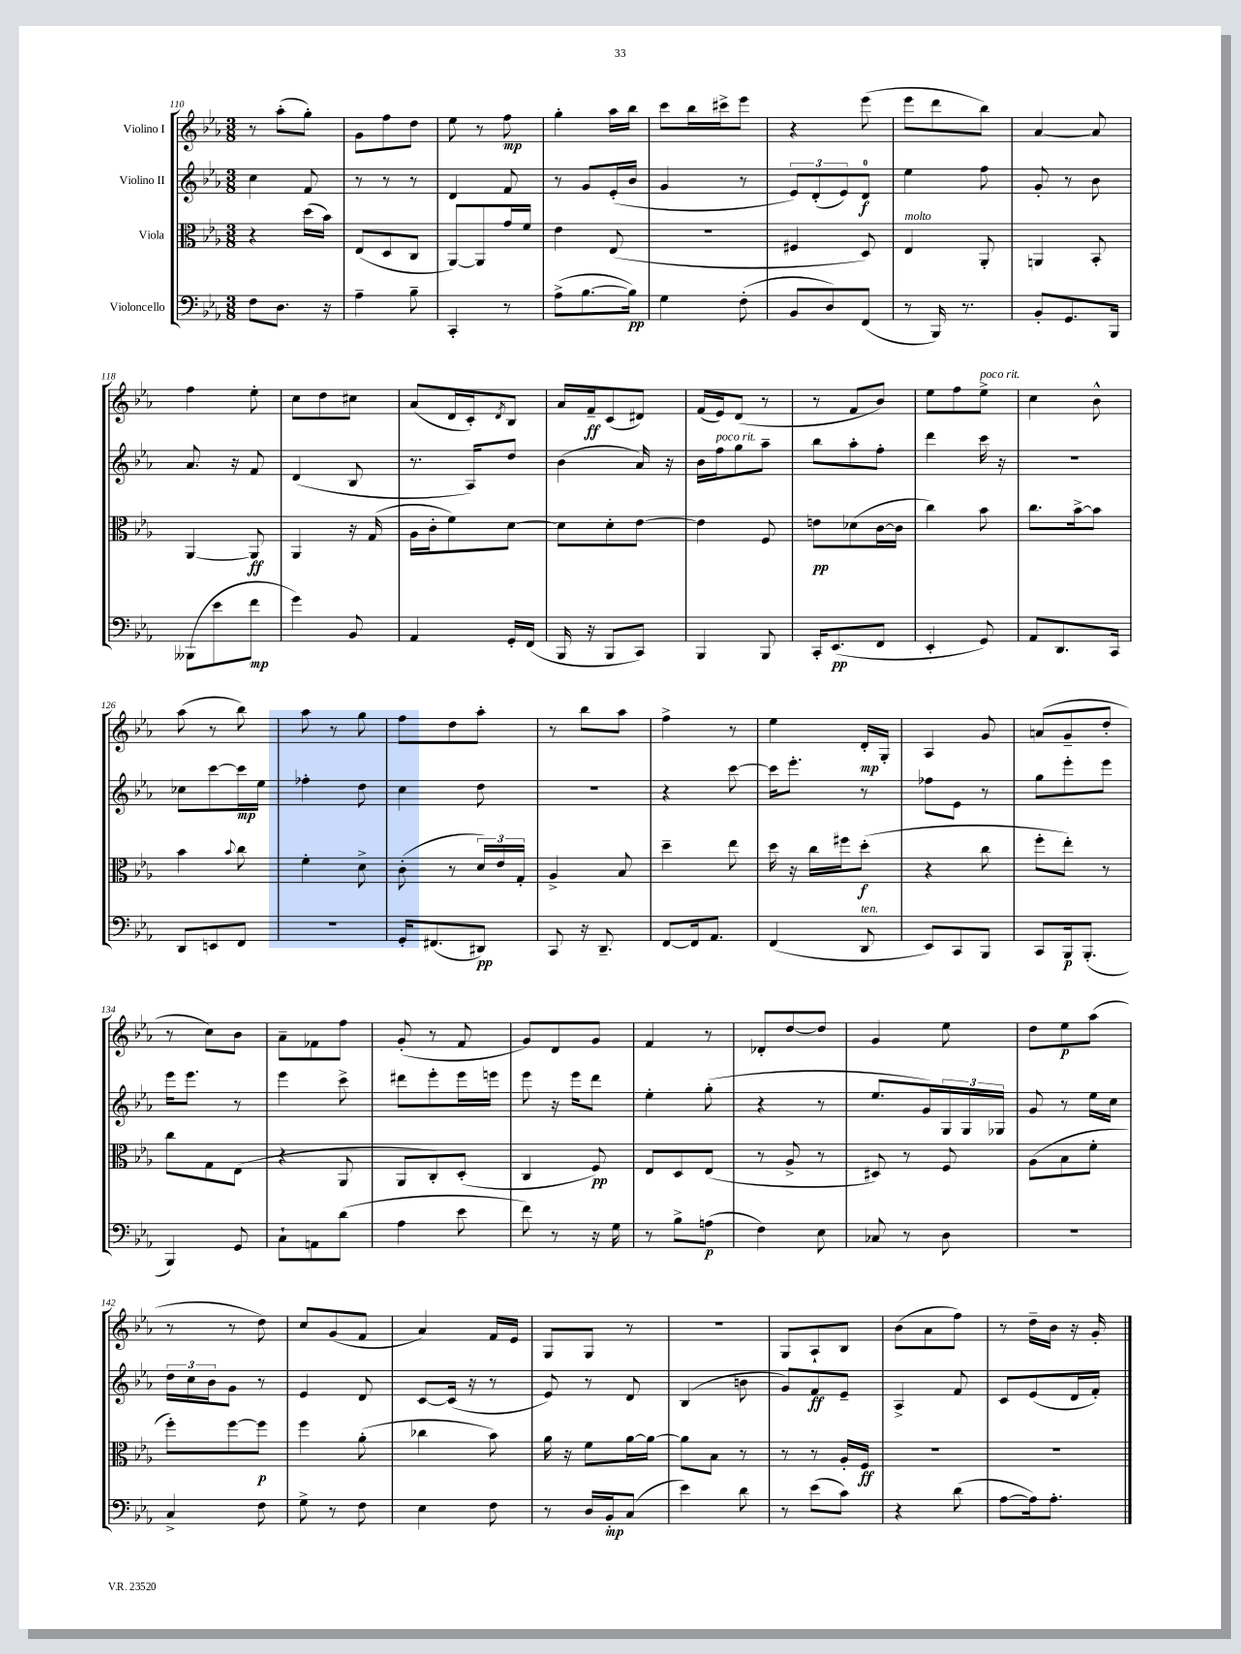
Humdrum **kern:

**kern	**dynam	**kern	**dynam	**kern	**dynam	**kern	**dynam
*part4	*part4	*part3	*part3	*part2	*part2	*part1	*part1
*staff4	*staff4	*staff3	*staff3	*staff2	*staff2	*staff1	*staff1
*I"Violoncello	*	*I"Viola	*	*I"Violino II	*	*I"Violino I	*
*clefF4	*	*clefC3	*	*clefG2	*	*clefG2	*
*k[b-e-a-]	*	*k[b-e-a-]	*	*k[b-e-a-]	*	*k[b-e-a-]	*
*M3/8	*	*M3/8	*	*M3/8	*	*M3/8	*
=110	=110	=110	=110	=110	=110	=110	=110
8F\L	.	4r	.	4cc\	.	8r	.
8.D\J	.	.	.	.	.	(8aa-'\L	.
.	.	(16dd\LL	.	8f/	.	8gg'\J)	.
16r	.	16b-\JJ)	.	.	.	.	.
=111	=111	=111	=111	=111	=111	=111	=111
4A-~\	.	(8E-/L	.	8r	.	8g\L	.
.	.	8D/	.	8r	.	8ff\	.
8B-~\	.	8C/J	.	8r	.	8dd\J	.
=112	=112	=112	=112	=112	=112	=112	=112
4CC'/	.	[8AA-/L)	.	4d/	.	8ee-\	.
.	.	8AA-/]	.	.	.	8r	.
8r	.	16g/L	.	8f/	.	8ff\	mp
.	.	16f/JJ	.	.	.	.	.
=113	=113	=113	=113	=113	=113	=113	=113
(8A-^\L	.	4e-\	.	8r	.	4gg'\	.
[8.B-\	.	.	.	8g/L	.	.	.
.	.	(8E-/	.	(16e-'/L	.	16aa-\LL	.
16B-\Jk])	pp	.	.	16b-/JJ	.	16bb-\JJ	.
=114	=114	=114	=114	=114	=114	=114	=114
4G\	.	4.r	.	4g/	.	8ccc\L	.
.	.	.	.	.	.	16bb-\L	.
.	.	.	.	.	.	16ccc#X^\J	.
(8F'\	.	.	.	8r	.	8eee-\J	.
=115	=115	=115	=115	=115	=115	=115	=115
8BB-/L	.	4F#X/	.	12e-/L)	.	4r	.
.	.	.	.	(12d'/	.	.	.
8D/)	.	.	.	.	.	.	.
.	.	.	.	12e-/)	.	.	.
(8FF/J	.	8D/)	.	8d/J	f	(8eee-\	.
=116	=116	=116	=116	=116	=116	=116	=116
!	!	!LO:TX:a:i:t=molto	!	!	!	!	!
8r	.	4E-/	.	4ee-\	.	8eee-\L	.
16BBB-/)	.	.	.	.	.	8ddd\	.
8.r	.	.	.	.	.	.	.
.	.	8AA-'/	.	8ff\	.	8bb-\J)	.
=117	=117	=117	=117	=117	=117	=117	=117
8BB-'/L	.	4AAn/	.	8g'/	.	[4a-/	.
8.GG/	.	.	.	8r	.	.	.
.	.	8BB-'/	.	8b-\	.	8a-/]	.
16BBB-/Jk	.	.	.	.	.	.	.
!!LO:LB:g=z
=118	=118	=118	=118	=118	=118	=118	=118
(8BBB--X\L	.	[4AA-/	.	8.a-/	.	4ff\	.
8e-\	.	.	.	.	.	.	.
.	.	.	.	16r	.	.	.
8f\J	mp	8AA-/]	ff	8f/	.	8ee-'\	.
=119	=119	=119	=119	=119	=119	=119	=119
4g\)	.	4AA-/	.	(4d/	.	8cc\L	.
.	.	.	.	.	.	8dd\	.
8BB-/	.	16r	.	8B-/	.	8cc#X\J	.
.	.	(16G/	.	.	.	.	.
=120	=120	=120	=120	=120	=120	=120	=120
4AA-/	.	16A-\LL	.	8.r	.	(8a-/L	.
.	.	16c'\J	.	.	.	.	.
.	.	8f\)	.	.	.	16d/L	.
.	.	.	.	16A-/KL)	.	16c'/J)	.
.	.	.	.	.	.	8qd/	.
16GG'/LL	.	[8d\J	.	8dd/J	.	8B-/J	.
(16FF/JJ	.	.	.	.	.	.	.
=121	=121	=121	=121	=121	=121	=121	=121
16BBB-/	.	8d\L]	.	(4b-\	.	16a-/LL	.
16r	.	.	.	.	.	16f~/J	ff
8BBB-/L	.	8d'\	.	.	.	(8c/	.
8CC/J)	.	[8e-\J	.	16a-/)	.	8d#X/J)	.
.	.	.	.	16r	.	.	.
=122	=122	=122	=122	=122	=122	=122	=122
4BBB-/	.	4e-\]	.	16b-\LL	.	(16f/LL	.
!	!	!	!	!LO:TX:a:i:t=poco rit.	!	!	!
.	.	.	.	16ff\J	.	16e-/J)	.
.	.	.	.	8gg\	.	(8d/J	.
8BBB-/	.	8F/	.	8aa-~\J	.	8r	.
=123	=123	=123	=123	=123	=123	=123	=123
16CC'/KL	.	8en\L	pp	8bb-\L	.	8r	.
(8.EE-/	pp	.	.	.	.	.	.
.	.	(8d-X\	.	8aa-'\	.	8f/L	.
8FF/J	.	[16c\L	.	8ff'\J	.	8b-/J)	.
.	.	16c\JJ]	.	.	.	.	.
=124	=124	=124	=124	=124	=124	=124	=124
4EE-'/	.	4cc\)	.	4ddd\	.	8ee-\L	.
.	.	.	.	.	.	8ff\	.
!	!	!	!	!	!	!LO:TX:a:i:t=poco rit.	!
8GG/)	.	8b-\	.	16ccc\	.	8ee-^\J	.
.	.	.	.	16r	.	.	.
=125	=125	=125	=125	=125	=125	=125	=125
8AA-/L	.	8.cc\L	.	4.r	.	4cc\	.
8.DD/	.	.	.	.	.	.	.
.	.	[16b-^\k	.	.	.	.	.
.	.	8b-\J]	.	.	.	8b-^^\	.
16CC/Jk	.	.	.	.	.	.	.
!!LO:LB:g=z
=126	=126	=126	=126	=126	=126	=126	=126
8DD/L	.	4b-\	.	8cc-X\L	.	(8aa-\	.
8EEn/	.	.	.	[8ccc\	.	8r	.
.	.	8qqb-/	.	.	.	.	.
8FF/J	.	8cc\	.	16ccc\L]	mp	8bb-\)	.
.	.	.	.	16ee-\JJ	.	.	.
=127	=127	=127	=127	=127	=127	=127	=127
4.r	.	4f'\	.	4ff-X'\	.	8aa-\	.
.	.	.	.	.	.	8r	.
.	.	8d^\	.	8dd\	.	8gg\	.
=128	=128	=128	=128	=128	=128	=128	=128
16GG'/KL	.	(8c'\	.	4cc\	.	8ff\L	.
(8.FF#X/	.	.	.	.	.	.	.
.	.	8r	.	.	.	8dd\	.
8DD#X/J)	pp	24d/LL)	.	8dd\	.	8aa-'\J	.
.	.	24e-/	.	.	.	.	.
.	.	24G'/JJ	.	.	.	.	.
=129	=129	=129	=129	=129	=129	=129	=129
8CC/	.	4A-^/	.	4.r	.	8r	.
16r	.	.	.	.	.	8bb-\L	.
8.DD~/	.	.	.	.	.	.	.
.	.	8B-/	.	.	.	8aa-\J	.
=130	=130	=130	=130	=130	=130	=130	=130
[8FF/L	.	4dd~\	.	4r	.	4ff^\	.
16FF/k]	.	.	.	.	.	.	.
8.AA-/J	.	.	.	.	.	.	.
.	.	8ee-\	.	[8ccc\	.	8r	.
=131	=131	=131	=131	=131	=131	=131	=131
(4FF/	.	16dd\	.	16ccc\KL]	.	4ee-\	.
.	.	16r	.	8.eee-'\J	.	.	.
.	.	16cc\LL	.	.	.	.	.
.	.	16ff#X\J	.	.	.	.	.
!LO:TX:a:i:t=ten.	!	!	!	!	!	!	!
8DD/	.	(8dd'\J	f	8r	.	16d'/LL	mp
.	.	.	.	.	.	16G'/JJ	.
=132	=132	=132	=132	=132	=132	=132	=132
8EE-/L)	.	4r	.	8ff-X\L	.	4A-/	.
8CC/	.	.	.	8e-\J	.	.	.
8BBB-/J	.	8cc\	.	8r	.	8g/	.
=133	=133	=133	=133	=133	=133	=133	=133
8CC/L	.	8ff'\L	.	8gg\L	.	(8an/L	.
16BBB-/k	p	8ee-'\J)	.	8eee-'\	.	8g~/	.
(8.BBB-'/J	.	.	.	.	.	.	.
.	.	8r	.	8eee-\J	.	8dd'/J	.
!!LO:LB:g=z
=134	=134	=134	=134	=134	=134	=134	=134
4BBB-/)	.	8cc\L	.	16eee-\KL	.	8r	.
.	.	.	.	8.eee-\J	.	.	.
.	.	8G\	.	.	.	8cc\L)	.
8GG/	.	(8E-\J	.	8r	.	8b-\J	.
=135	=135	=135	=135	=135	=135	=135	=135
8C`\L	.	4r	.	4eee-\	.	8a-~\L	.
8AAn\	.	.	.	.	.	8f-X\	.
(8d\J	.	8AA-/	.	8ccc^\	.	8ff\J	.
=136	=136	=136	=136	=136	=136	=136	=136
4A-\	.	8AA-/L	.	8ddd#X\L	.	(8g'/	.
.	.	8C'/)	.	8eee-'\	.	8r	.
8e-\	.	(8D'/J	.	16eee-\L	.	8f/	.
.	.	.	.	16eeen\JJ	.	.	.
=137	=137	=137	=137	=137	=137	=137	=137
8f\)	.	4C/	.	8eee-\	.	8g/L)	.
8r	.	.	.	16r	.	8d/	.
.	.	.	.	16eee-\KL	.	.	.
16r	.	8F/)	pp	8ddd\J	.	8g/J	.
16G\	.	.	.	.	.	.	.
=138	=138	=138	=138	=138	=138	=138	=138
8r	.	8E-/L	.	4ee-'\	.	4f/	.
8B-^\L	.	8D/	.	.	.	.	.
(8An\J	p	(8E-/J	.	(8gg'\	.	8r	.
=139	=139	=139	=139	=139	=139	=139	=139
4F\)	.	8r	.	4r	.	8d-X'/L	.
.	.	8A-^/	.	.	.	[8dd/	.
8E-\	.	8r	.	8r	.	8dd/J]	.
=140	=140	=140	=140	=140	=140	=140	=140
8C-X/	.	8D#X/)	.	8.ee-/L	.	4g/	.
8r	.	8r	.	.	.	.	.
.	.	.	.	16g/L)	.	.	.
8D\	.	8F/	.	24G/	.	8ee-\	.
.	.	.	.	24G/	.	.	.
.	.	.	.	24G-X/JJ	.	.	.
=141	=141	=141	=141	=141	=141	=141	=141
4.r	.	(8A-\L	.	8g/	.	8dd\L	.
.	.	8B-\	.	8r	.	8ee-\	p
.	.	8f'\J	.	16ee-\LL	.	(8aa-\J	.
.	.	.	.	16cc\JJ	.	.	.
!!LO:LB:g=z
=142	=142	=142	=142	=142	=142	=142	=142
4C^/	.	8ff'\L)	.	24dd\LL	.	8r	.
.	.	.	.	24cc\	.	.	.
.	.	.	.	24b-\J	.	.	.
.	.	[8ff\	.	8g\J	.	8r	.
8F\	.	8ff\J]	p	8r	.	8dd\)	.
=143	=143	=143	=143	=143	=143	=143	=143
8G^\	.	4ff\	.	4e-/	.	8cc/L	.
8r	.	.	.	.	.	(8g/	.
8F\	.	(8a-'\	.	8d/	.	8f/J	.
=144	=144	=144	=144	=144	=144	=144	=144
4E-\	.	4cc-X\	.	[8c/L	.	4a-/)	.
.	.	.	.	(16c/Jk]	.	.	.
.	.	.	.	16r	.	.	.
8F\	.	8b-\)	.	8r	.	16f/LL	.
.	.	.	.	.	.	16e-/JJ	.
=145	=145	=145	=145	=145	=145	=145	=145
8r	.	16a-\	.	8e-/)	.	8G/L	.
.	.	16r	.	.	.	.	.
16D/LL	.	8f\L	.	8r	.	8G/J	.
16BB-'/J	mp	.	.	.	.	.	.
(8C/J	.	[16a-\L	.	8d/	.	8r	.
.	.	16a-\JJ_	.	.	.	.	.
=146	=146	=146	=146	=146	=146	=146	=146
4e-\)	.	8a-\L]	.	(4B-/	.	4.r	.
.	.	8B-\J	.	.	.	.	.
8d\	.	8r	.	8bn\	.	.	.
=147	=147	=147	=147	=147	=147	=147	=147
8r	.	8r	.	8g/L)	.	8G/L	.
(8e-\L	.	8r	.	8f/	ff	8A-`/	.
8c\J)	.	16A-'/LL	.	8e-~/J	.	8B-/J	.
.	.	16F/JJ	ff	.	.	.	.
=148	=148	=148	=148	=148	=148	=148	=148
4r	.	4.r	.	4A-^/	.	(8b-\L	.
.	.	.	.	.	.	8a-\	.
(8d\	.	.	.	8f/	.	8ff\J)	.
=149	=149	=149	=149	=149	=149	=149	=149
[8A-\L	.	4.r	.	8c/L	.	8r	.
16A-\k])	.	.	.	(8e-/	.	16dd~\LL	.
8.A-'\J	.	.	.	.	.	16b-\JJ	.
.	.	.	.	16d/L	.	16r	.
.	.	.	.	16f'/JJ)	.	16g'/	.
==	==	==	==	==	==	==	==
*-	*-	*-	*-	*-	*-	*-	*-
